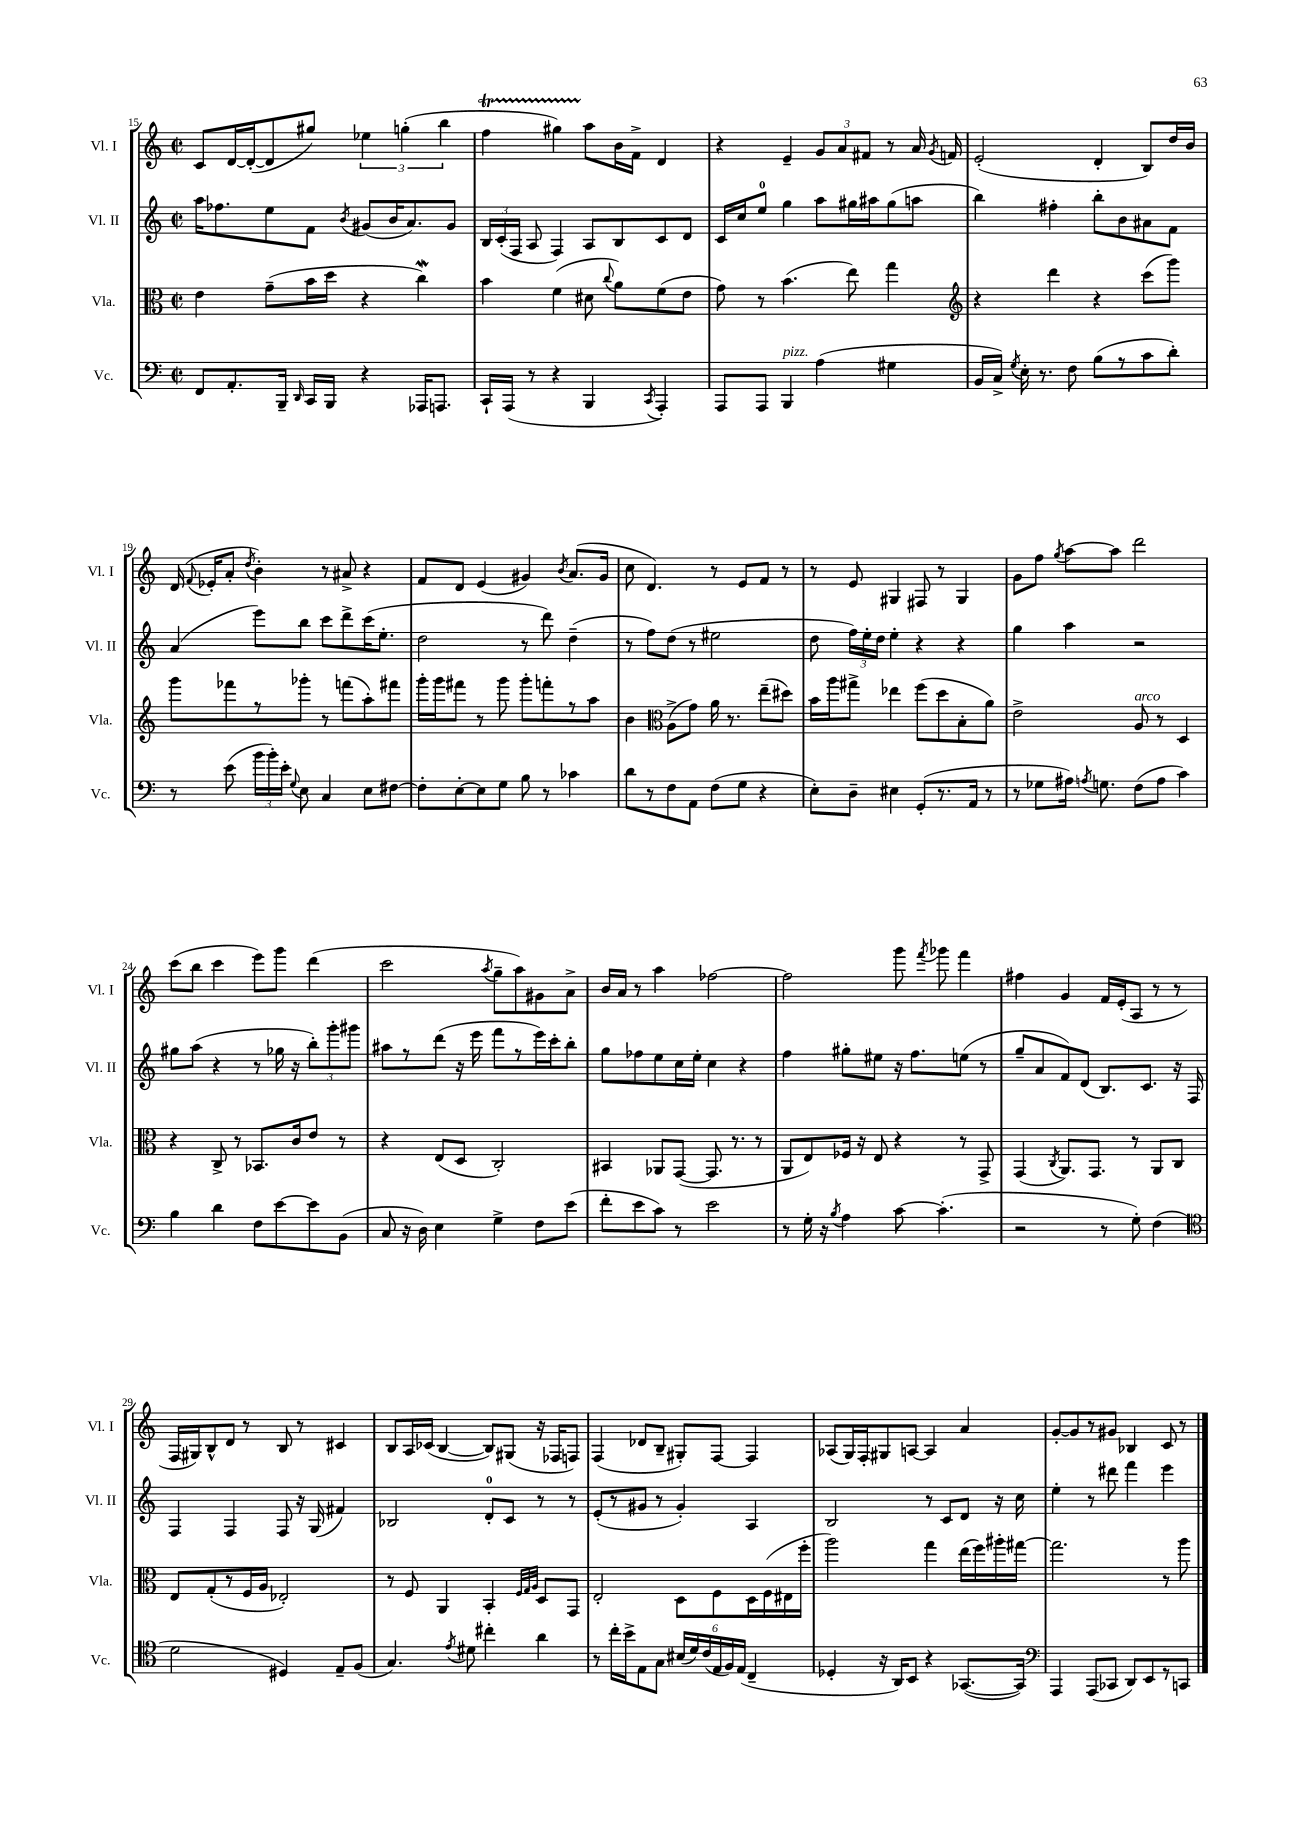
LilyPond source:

<<
\new StaffGroup <<
\new Staff = "s0" \with { instrumentName = "Vl. I" shortInstrumentName = "Vl. I" } {
    \clef treble \key c \major \defaultTimeSignature \time 2/2
    \autoBeamOff c'8[ d'16~ d'16~-.( d'8 gis''8]) \tuplet 3/2 { ees''4 g''4-.( b''4 } |
    f''4\startTrillSpan gis''4) a''8[\stopTrillSpan b'16 f'16]-> d'4 |
    r4 e'4-- \tuplet 3/2 { g'8[ a'8 fis'8] } r8 a'16 \acciaccatura { g'8 } f'16 |
    e'2-.( d'4-. b8[) d''16 b'16] |
    d'16( \appoggiatura { f'8 } ees'16[-. a'8]-. \acciaccatura { d''8 } b'4-.) r8 ais'8-> r4 |
    f'8[ d'8] e'4( gis'4) \acciaccatura { b'8 } a'8.[( gis'16] |
    c''8 d'4.) r8 e'8[ f'8] r8 |
    r8 e'8 gis4 fis8 r8 gis4 |
    g'8[ f''8] \acciaccatura { g''8 } a''8[~ a''8] d'''2 |
    c'''8[( b''8] c'''4 e'''8[) g'''8] d'''4( |
    c'''2 \acciaccatura { a''8 } g''8[-- a''8) gis'8 a'8]-> |
    b'16[ a'16] r8 a''4 fes''2~ |
    fes''2 g'''8 \acciaccatura { f'''8 } ges'''8 f'''4 |
    fis''4 g'4 f'16[ e'16-.( a8] r8 r8 |
    f16[ gis16) b8-^ d'8] r8 b8 r8 cis'4 |
    b8[ a16 ces'16]( b4~ b8[) gis8]( r16 fes16[ f8]) |
    f4( des'8[ b8]-- gis8[-.) f8]~ f4 |
    aes8[( g16) f16-. gis8 a8]~ a4 a'4 |
    g'8[~-. g'8 r8 gis'8] bes4 c'8 r8 \bar "|." |
}
\new Staff = "s1" \with { instrumentName = "Vl. II" shortInstrumentName = "Vl. II" } {
    \clef treble \key c \major \defaultTimeSignature \time 2/2
    \autoBeamOff a''16[ fes''8. e''8 f'8] \acciaccatura { b'8 } gis'8[( b'16 a'8.) gis'8] |
    \tuplet 3/2 { b16[ c'16-.( f16] } a8 f4) a8[ b8 c'8 d'8] |
    c'16[ c''16 e''8]-0 g''4 a''8[ gis''16 ais''16 gis''8( a''8] |
    b''4) fis''4-. b''8[-. b'8 ais'8 f'8] |
    a'4( e'''8[) b''8] c'''8[ d'''8-> c'''16( e''8.]-. |
    d''2 r8 d'''8) d''4--( |
    r8 f''8[) d''8]( r8 eis''2 |
    d''8 \tuplet 3/2 { f''16[) e''16-. d''16] } e''4-. r4 r4 |
    g''4 a''4 r2 |
    gis''8[ a''8]( r4 r8 ges''16 r16 \tuplet 3/2 { b''8[-.) g'''8-. gis'''8] } |
    ais''8[ r8 d'''8]( r16 e'''16 f'''8[ r8 e'''16) c'''16-. b''8]-. |
    g''8[ fes''8 e''8 c''16 e''16]-. c''4 r4 |
    f''4 gis''8[-. eis''8] r16 f''8.[ e''8]( r8 |
    g''8[-- a'8 f'8) d'8]( b8.[) c'8.] r16 f16 |
    f4 f4 f8 r16 g16( fis'4) |
    bes2 d'8[-0-. c'8] r8 r8 |
    e'8[-.( r8 gis'8] r8 gis'4-.) a4 |
    b2 r8 c'8[ d'8] r16 c''16 |
    e''4-. r8 dis'''8 f'''4 e'''4 \bar "|." |
}
\new Staff = "s2" \with { instrumentName = "Vla." shortInstrumentName = "Vla." } {
    \clef alto \key c \major \defaultTimeSignature \time 2/2
    \autoBeamOff e'4 g'8[--( b'16 d''16] r4 c''4\mordent) |
    b'4 f'4( dis'8 \appoggiatura { c''8 } a'8[) f'8( e'8] |
    g'8) r8 b'4.( e''8) g''4 |
    \clef treble r4 d'''4 r4 c'''8[( g'''8]) |
    g'''8[ fes'''8 r8 ges'''8]-. r8 f'''8[( a''8-.) fis'''8] |
    g'''16[-. g'''16 fis'''8] r8 g'''8 g'''8[-. f'''8-. r8 a''8] |
    b'4 \clef alto a8[->( g'8]) a'16 r8. e''8[--( dis''8]) |
    b'16[ a''16 gis''8]-> ees''4 f''8[( d''8 b8-. a'8]) |
    e'2-> a8^\markup { \italic "arco" } r8 d4 |
    r4 c8-> r8 bes,8.[ c'16 e'8] r8 |
    r4 e8[( d8] c2-.) |
    bis,4 aes,8[ g,8]~( g,8. r8. r8 |
    a,8[ e8) fes16] r16 e8 r4 r8 g,8-> |
    g,4( \acciaccatura { c8 } a,8.[) g,8.] r8 a,8[ c8] |
    e8[ g8-.( r8 f16 a16] ees2-.) |
    r8 f8 a,4 b,4-. \grace { f32[ g32 a32] } d8[ g,8] |
    e2-. d8[ f8 d16 f16( eis16 f''16]-. |
    a''2) g''4 e''16[( f''16) ais''16-. gis''16]~ |
    gis''2. r8 a''8 \bar "|." |
}
\new Staff = "s3" \with { instrumentName = "Vc." shortInstrumentName = "Vc." } {
    \clef bass \key c \major \defaultTimeSignature \time 2/2
    \autoBeamOff f,8[ a,8.-. b,,16]-- \grace { d,16 } c,16[ b,,16] r4 aes,,16[ a,,8.] |
    c,16[-! a,,16]( r8 r4 b,,4 \acciaccatura { c,8 } a,,4-.) |
    a,,8[ a,,8] b,,4^\markup { \italic "pizz." } a4( gis4 |
    b,16[ c16]->) \acciaccatura { g8 } e16-. r8. f8 b8[( r8 c'8 d'8]-.) |
    r8 e'8( \tuplet 3/2 { b'16[ b'16-.) e'16]-. } \appoggiatura { g8 } e8 c4 e8[ fis8]~ |
    fis8[-. e8~-. e8 g8] b8 r8 ces'4 |
    d'8[ r8 f8 a,8] f8[( g8] r4 |
    e8[-.) d8]-- eis4 g,8[-.( r8. a,16] r8 |
    r8 ges8[ ais16]) \acciaccatura { a8 } g8. f8[( a8] c'4) |
    b4 d'4 f8[ e'8~ e'8 b,8]( |
    c8 r16 d16) e4 g4-> f8[ e'8]( |
    f'8[-. e'8 c'8]) r8 e'2 |
    r8 g16-. r16 \acciaccatura { b8 } a4 c'8~ c'4.-.( |
    r2 r8 g8-.) f4( |
    \clef tenor d'2 dis4) e8[-- f8]( |
    g4.) \acciaccatura { e'8 } dis'8 cis''4-. a'4 |
    r8 c''16[-. b'16-> e8 g8] \tuplet 6/4 { bis16[( d'16) c'16( e16 f16) e16]( } c4-- |
    des4-. r16 a,16[) b,8] r4 ges,8.[~( ges,16]) |
    \clef bass a,,4 a,,8[( ces,8] d,8[) e,8 r8 c,8] \bar "|." |
}
>>
>>
\layout { \context { \Score currentBarNumber = #15 } }
